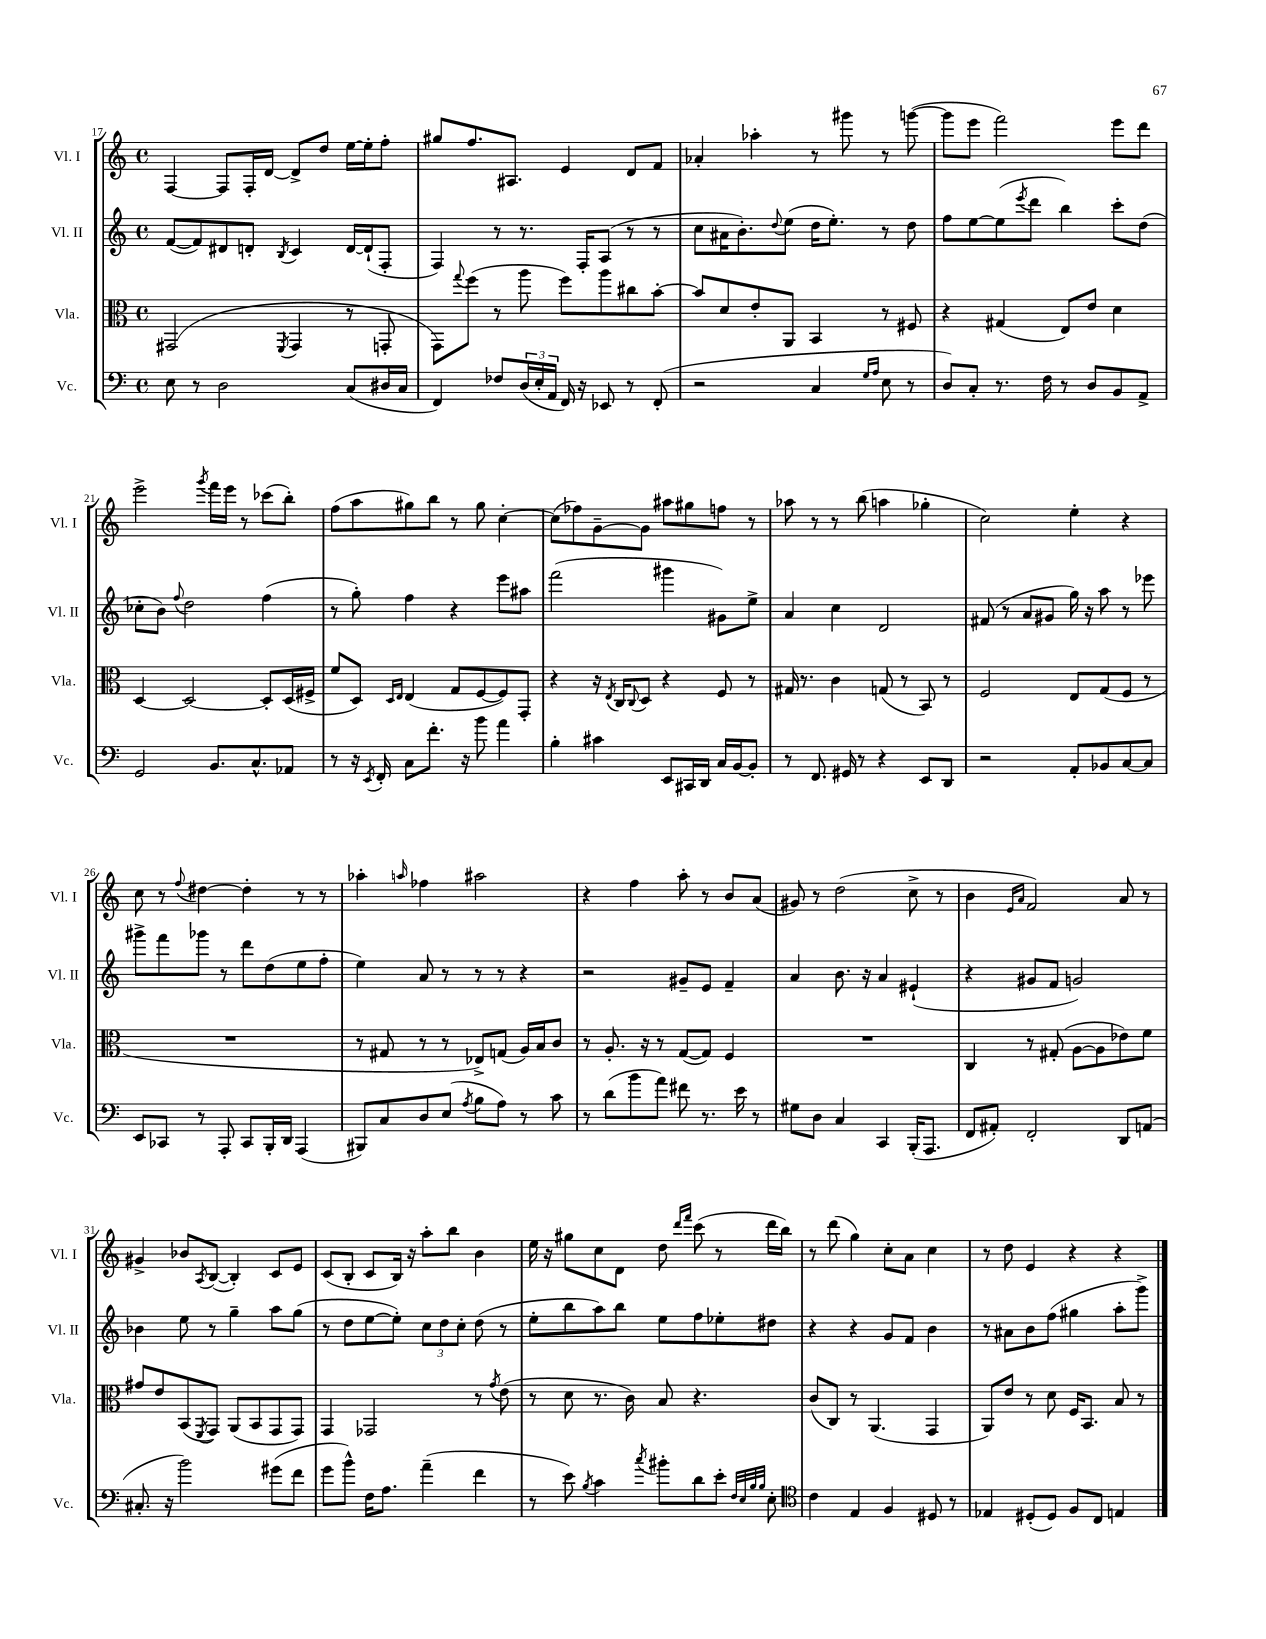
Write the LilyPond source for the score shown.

<<
\new StaffGroup <<
\new Staff = "s0" \with { instrumentName = "Vl. I" shortInstrumentName = "Vl. I" } {
    \clef treble \key c \major \defaultTimeSignature \time 4/4
    f4~ f8 f16-. d'16~ d'8-> d''8 e''16~ e''16-. f''8-. |
    gis''8 f''8. ais8. e'4 d'8 f'8 |
    aes'4-. aes''4-. r8 gis'''8 r8 g'''8~( |
    g'''8 e'''8 f'''2) e'''8 d'''8 |
    e'''2-> \acciaccatura { g'''8 } f'''16 e'''16 r8 ces'''8( b''8-.) |
    f''8( a''8 gis''8) b''8 r8 gis''8 c''4~-. |
    c''8( fes''8) g'8~-- g'8 ais''8 gis''8 f''8 r8 |
    aes''8 r8 r8 b''8( a''4 ges''4-. |
    c''2) e''4-. r4 |
    c''8 r8 \appoggiatura { f''8 } dis''4~ dis''4-. r8 r8 |
    aes''4-. \grace { a''16 } fes''4 ais''2 |
    r4 f''4 a''8-. r8 b'8 a'8( |
    gis'8) r8 d''2( c''8-> r8 |
    b'4 \grace { e'16 a'16 } f'2) a'8 r8 |
    gis'4-> bes'8 \acciaccatura { a8 } b8~( b4-.) c'8 e'8 |
    c'8( b8-. c'8 b16) r16 a''8-. b''8 b'4 |
    e''16 r16 gis''8 c''8 d'8 d''8 \grace { d'''16 f'''16 } c'''8( r8 d'''16 b''16) |
    r8 d'''8( g''4) c''8-. a'8 c''4 |
    r8 d''8 e'4 r4 r4 \bar "|." |
}
\new Staff = "s1" \with { instrumentName = "Vl. II" shortInstrumentName = "Vl. II" } {
    \clef treble \key c \major \defaultTimeSignature \time 4/4
    f'8~( f'8) dis'8 d'8-. \acciaccatura { b8 } c'4 d'16~ d'16-!( f8-. |
    f4) r8 r8. f16-. a8( r8 r8 |
    c''8 ais'16 b'8.-.) \appoggiatura { d''8 } e''8( d''16 e''8.-.) r8 d''8 |
    f''8 e''8~ e''8( \acciaccatura { e'''8 } d'''8 b''4) c'''8-. d''8( |
    ces''8-. b'8) \appoggiatura { f''8 } d''2 f''4( |
    r8 g''8-.) f''4 r4 e'''8 ais''8 |
    f'''2( gis'''4 gis'8) e''8-> |
    a'4 c''4 d'2 |
    fis'8( r8 a'8 gis'8 g''16) r16 a''8 r8 ees'''8 |
    gis'''8-> f'''8 ges'''8 r8 d'''8 d''8( e''8 f''8-. |
    e''4) a'8 r8 r8 r8 r4 |
    r2 gis'8-- e'8 f'4-- |
    a'4 b'8. r16 a'4 eis'4-!( |
    r4 gis'8 f'8 g'2) |
    bes'4 e''8 r8 g''4-- a''8 g''8( |
    r8 d''8 e''8~ e''8-.) \tuplet 3/2 { c''8 d''8 c''8-. } d''8( r8 |
    e''8-. b''8 a''8) b''8 e''8 f''8 ees''8-. dis''8 |
    r4 r4 g'8 f'8 b'4 |
    r8 ais'8 b'8 f''8( gis''4 a''8-. g'''8->) \bar "|." |
}
\new Staff = "s2" \with { instrumentName = "Vla." shortInstrumentName = "Vla." } {
    \clef alto \key c \major \defaultTimeSignature \time 4/4
    gis,2( \acciaccatura { f,8 } gis,4 r8 g,8-. |
    g,8) \appoggiatura { g''8 } f''8( r8 a''8 f''8) a''8 cis''8 b'8~-. |
    b'8 d'8 e'8-. a,8 b,4 r8 fis8 |
    r4 gis4( e8) e'8 d'4 |
    d4~ d2~ d8-. d16( fis16-> |
    f'8 d8) \grace { d16 e16 } e4( g8 f8~ f8) g,8-. |
    r4 r16 \acciaccatura { e8 } c16 \appoggiatura { c8 } d8 r4 f8 r8 |
    gis16 r8. c'4 g8( r8 b,8) r8 |
    f2 e8 g8( f8 r8 |
    R1 |
    r8 gis8 r8 r8 ees8->) g8( a16) b16 c'8 |
    r8 a8.-. r16 r8 g8~( g8) f4 |
    R1 |
    c4 r8 gis8-.( a8~ a8 ees'8) f'8 |
    gis'8 e'8 b,8( \acciaccatura { f,8 } g,8) a,8( b,8 g,8 g,8) |
    g,4 ges,2 r8 \acciaccatura { g'8 } e'8( |
    r8 d'8 r8. c'16) b8 r4. |
    c'8( c8) r8 a,4.( g,4 |
    a,8) e'8 r8 d'8 f16 b,8. b8 r8 \bar "|." |
}
\new Staff = "s3" \with { instrumentName = "Vc." shortInstrumentName = "Vc." } {
    \clef bass \key c \major \defaultTimeSignature \time 4/4
    e8 r8 d2 c8( dis16 c16 |
    f,4) fes8 \tuplet 3/2 { d16( e16-. a,16 } f,16) r16 ees,8 r8 f,8-.( |
    r2 c4 \grace { g16 a16 } e8 r8 |
    d8) c8-. r8. f16 r8 d8 b,8 a,8-> |
    g,2 b,8. c8.-^ aes,8 |
    r8 r16 \acciaccatura { e,8 } f,16-. c8 f'8.-. r16 b'8 a'4 |
    b4-. cis'4 e,8 cis,16 d,16 c16 b,16~ b,8-. |
    r8 f,8. gis,16 r8 r4 e,8 d,8 |
    r2 a,8-. bes,8 c8~ c8 |
    e,8 ces,8 r8 a,,8-. ces,8 b,,16-. d,16 a,,4( |
    bis,,8) c8 d8 e8( \acciaccatura { a8 } b8 a8) r8 c'8 |
    r8 d'8( b'8 a'8) fis'8 r8. e'16 r8 |
    gis8 d8 c4 c,4 b,,16-.( a,,8. |
    f,8 ais,8-.) f,2-. d,8 a,8( |
    cis8.-. r16 b'2) gis'8( f'8 |
    g'8 b'8-^) f16 a8. a'4--( f'4 |
    r8 e'8) \acciaccatura { b8 } c'4 \acciaccatura { c''8 } bis'8-. d'8 e'8-. \grace { f32 e32 b32 b32 } e8-. |
    \clef tenor c'4 e4 f4 dis8 r8 |
    ees4 dis8-.( dis8) f8 c8 e4 \bar "|." |
}
>>
>>
\layout { \context { \Score currentBarNumber = #17 } }
